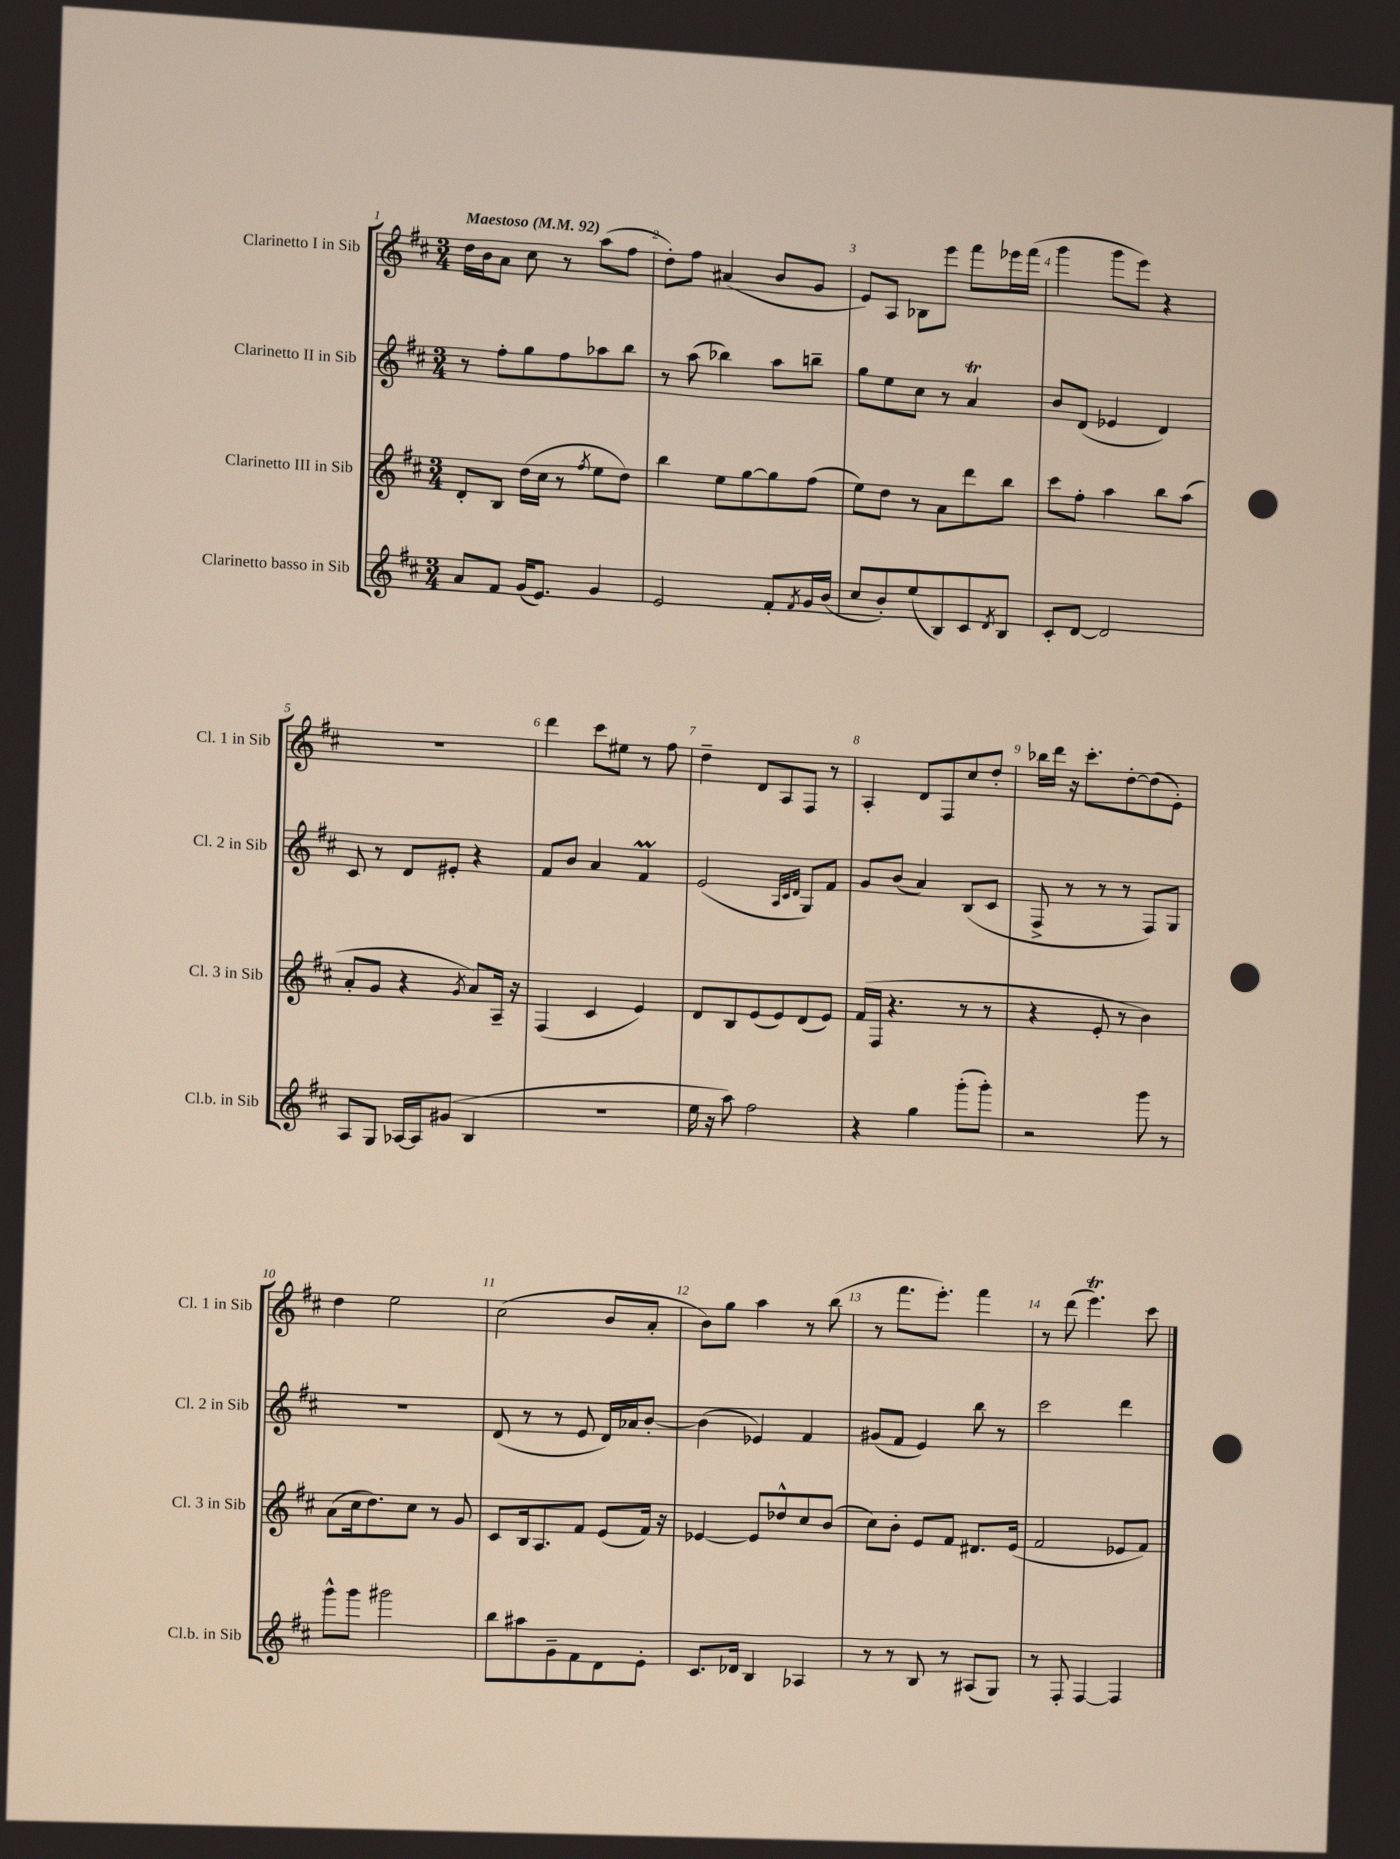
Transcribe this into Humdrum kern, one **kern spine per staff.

**kern	**kern	**kern	**kern
*staff4	*staff3	*staff2	*staff1
*clefG2	*clefG2	*clefG2	*clefG2
*k[f#c#]	*k[f#c#]	*k[f#c#]	*k[f#c#]
*M3/4	*M3/4	*M3/4	*M3/4
*MM92	*MM92	*MM92	*MM92
8a	8d'	8r	16dd
.	.	.	16b
8f#	8B	8ff#'	8a
(16g	(16dd	8gg	8cc#
8.e)	16cc#	.	.
.	8r	8ff#	8r
.	8qff#	.	.
4g	8ee	8aa-	(8aa
.	8dd)	8bb	8ff#
=	=	=	=
2e	4bb	8r	8dd')
.	.	(8aa	8ff#
.	8ee	4bb-)	(4a#
.	[8gg	.	.
8f#'	8gg]	8aa	8b
8qf#	.	.	.
16g	(8ff#	8bb~	8g
(16b	.	.	.
=	=	=	=
8cc#	8ee)	8gg	8e)
8b')	8dd	8ee	8A
(8ee	8r	8cc#	8B-
8B)	8a	8r	8eee
8c#	8ddd	4a	8fff#
8qd	.	.	.
8B	8bb	.	16eee-
.	.	.	(16fff#
=	=	=	=
8c#'	8ccc#	8b	4ggg
[8d	8ff#'	(8d	.
2d]	4aa	4e-	8ggg
.	.	.	8eee)
.	8bb	4d)	4r
.	(8aa	.	.
=	=	=	=
8A	8a'	8c#	2.r
8G	8g	8r	.
[16A-	4r	8d	.
16A-]	.	.	.
(8g#	.	8e#'	.
.	8qg	.	.
4B	8a)	4r	.
.	16A~	.	.
.	16r	.	.
=	=	=	=
2.r	(4F#	8f#	4ddd
.	.	8b	.
.	4c#	4a	8ccc#
.	.	.	8ee#
.	4e)	4f#	8r
.	.	.	8ff#
=	=	=	=
16ee	8d	(2e	4dd~
16r	.	.	.
8aa)	8B	.	.
2ff#	(8e	.	8d
.	8e)	.	8A
.	.	32qqA	.
.	.	32qqc#	.
.	.	32qqd	.
.	(8d	8G)	8F#
.	8e)	8f#	8r
=	=	=	=
4r	(16f#	8g	4A'
.	16F#	.	.
.	4.r	(8b	.
4gg	.	4a)	8d
.	.	.	8F#
(8ggg'	8r	(8B	8cc#
8ggg')	8r	8c#	8dd'
=	=	=	=
2r	4r	8F#^	16bb-
.	.	.	16ddd
.	.	8r	16r
.	.	.	8.ccc#'
.	8e'	8r	.
.	8r	8r	[8dd'
8ggg	4b)	8F#)	(8dd]
8r	.	8G	8e')
=	=	=	=
8ggg^^	(8a	2.r	4dd
8ggg	16cc#	.	.
.	8.dd)	.	.
2ggg#	.	.	2ee
.	8cc#	.	.
.	8r	.	.
.	8g	.	.
=	=	=	=
8bb	8c#	(8d	(2cc#
8aa#	16B	8r	.
.	8.A	.	.
8g~	.	8r	.
8f#	8f#	8e	.
8d	(8e	16d)	8b
.	.	16a-	.
8e'	16f#)	[8b'	8a'
.	16r	.	.
=	=	=	=
8.c#	[4e-	(4b]	8b)
.	.	.	8gg
16d-	.	.	.
4B	8e-]	4e-)	4aa
.	8dd-^^	.	.
4A-	8cc#	4f#	8r
.	(8b	.	(8bb
=	=	=	=
8r	8cc#)	(8g#	8r
8r	8b'	8f#	8.fff#
8B	8e	4e)	.
.	.	.	8.eee')
8r	8f#	.	.
(8A#	8.d#	8bb	4fff#
8G)	.	8r	.
.	(16e	.	.
=	=	=	=
8r	2f#	2ccc#	8r
8F#'	.	.	(8ddd
[4F#	.	.	4.eee)
4F#]	8e-	4ddd	.
.	8f#)	.	8ccc#
==	==	==	==
*-	*-	*-	*-
